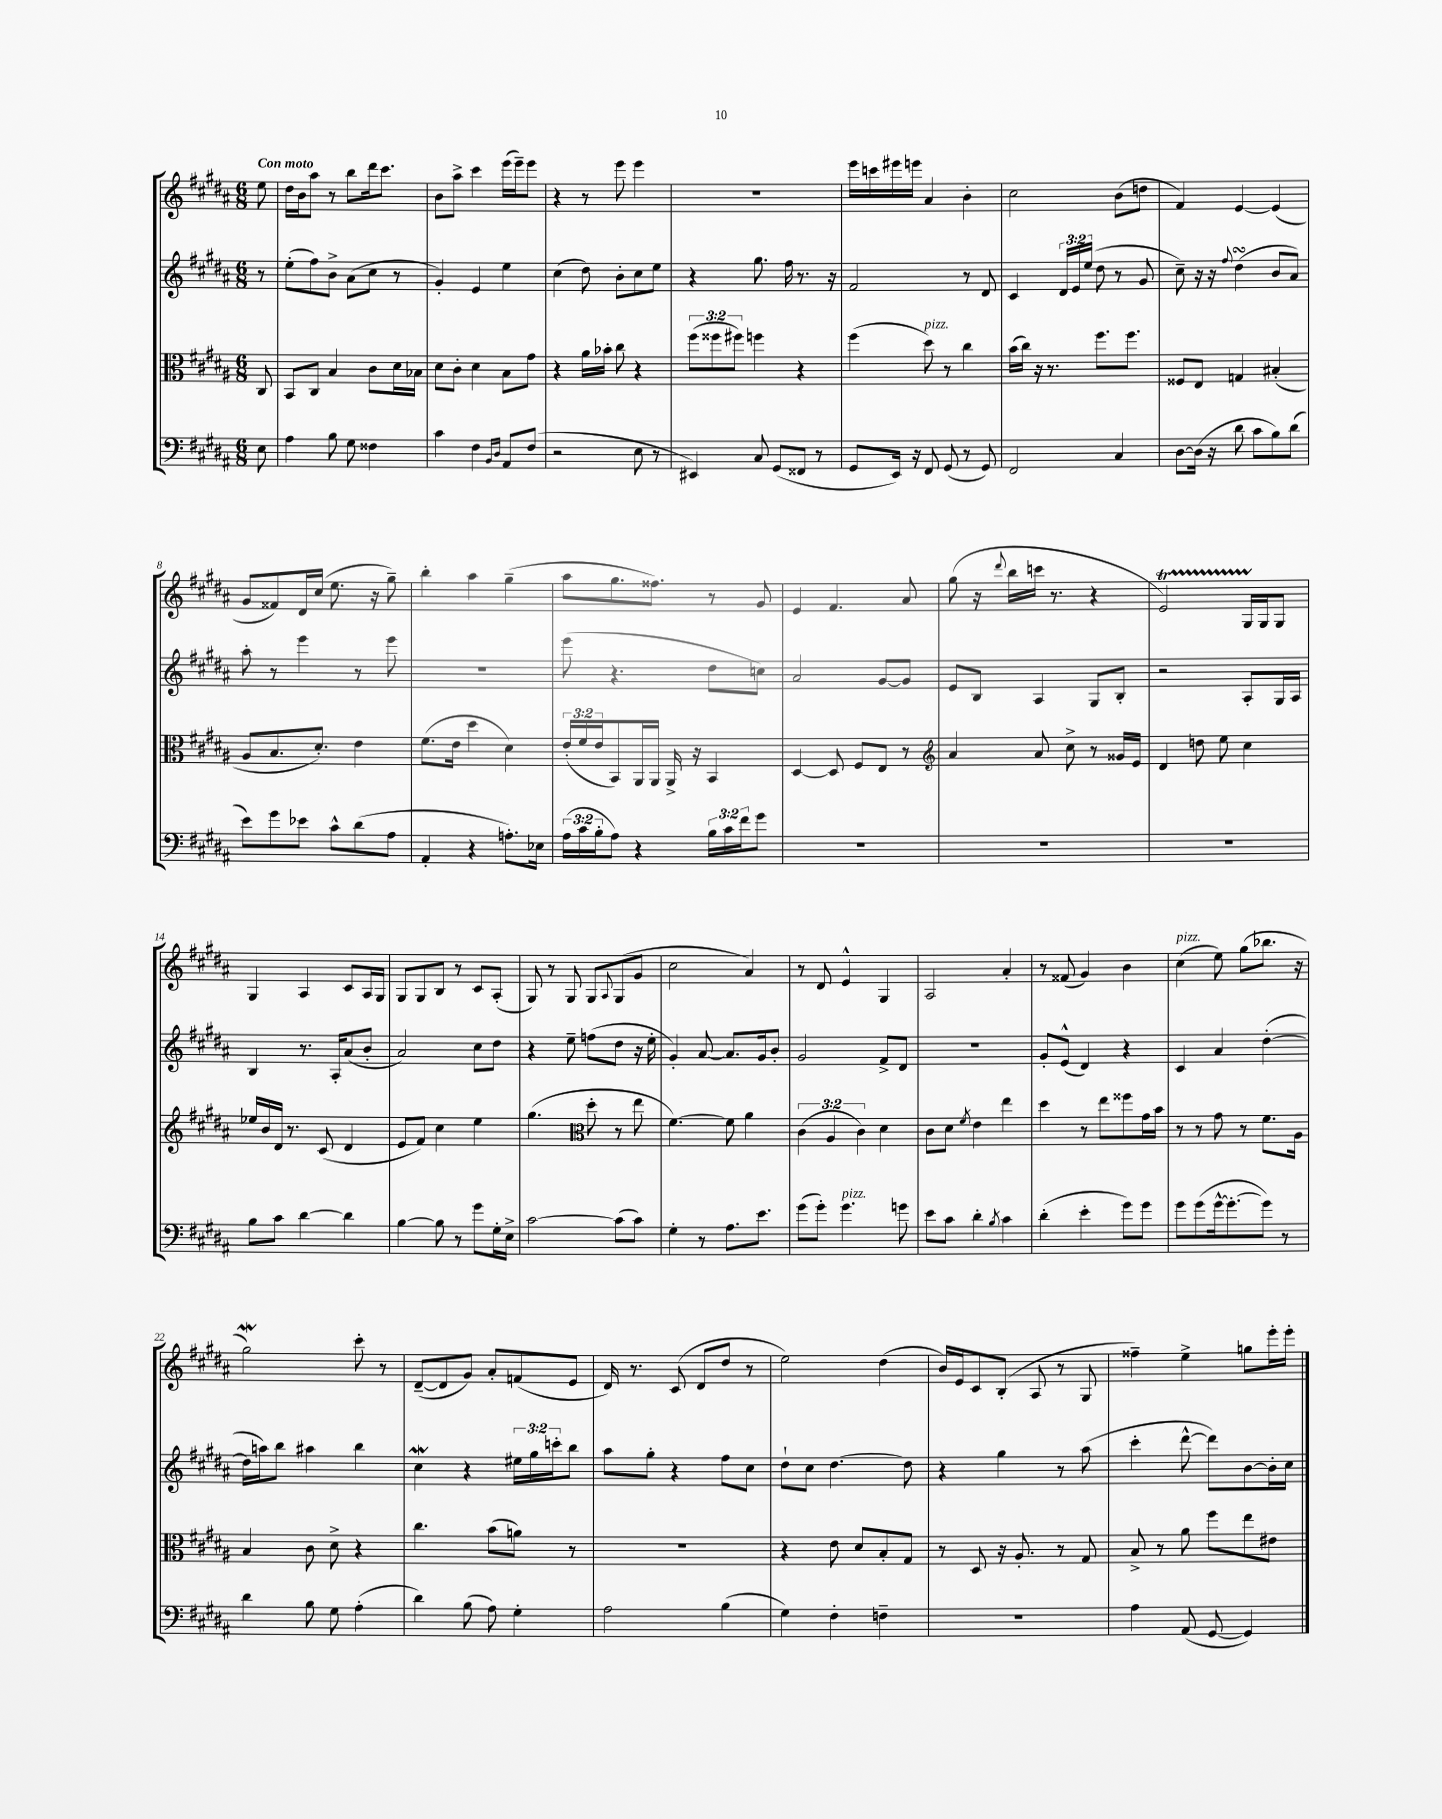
<<
\new StaffGroup <<
\new Staff = "s0" {
    \clef treble \key b \major \numericTimeSignature \time 6/8 \partial 8 \tempo "Con moto"
    e''8 |
    dis''16 b'16 ais''8 r8 b''8 dis'''16 cis'''8. |
    b'8 ais''8-> cis'''4 e'''16( e'''16--) e'''8 |
    r4 r8 e'''8 e'''4 |
    R2. |
    e'''16 c'''16 eis'''16 e'''16 ais'4 b'4-. |
    cis''2 b'8( d''8 |
    fis'4) e'4~ e'4( |
    gis'8 fisis'8) dis'16 cis''16( e''8. r16 gis''8--) |
    b''4-. ais''4 gis''4--( |
    ais''8 gis''8. fisis''8.) r8 gis'8 |
    e'4 fis'4. ais'8 |
    gis''8( r16 \appoggiatura { dis'''8 } b''16 c'''16 r8. r4 |
    e'2\startTrillSpan) gis16 gis16\stopTrillSpan gis8 |
    gis4 ais4 cis'8 ais16 gis16 |
    gis8 gis8 b8 r8 cis'8 ais8-.( |
    gis8) r8 gis8 gis8 \appoggiatura { ais8 } gis8( gis'8 |
    cis''2 ais'4) |
    r8 dis'8 e'4-^ gis4 |
    ais2 ais'4-. |
    r8 fisis'8( gis'4) b'4 |
    cis''4^\markup { \italic "pizz." }( e''8) gis''8( bes''8. r16 |
    gis''2\mordent) cis'''8-. r8 |
    dis'8~--( dis'8 gis'8) ais'8-. f'8( e'8 |
    dis'16) r8. cis'8( dis'8 dis''8 r8 |
    e''2) dis''4( |
    b'16) e'16 cis'8 b8-.( ais8 r8 gis8 |
    fisis''4--) e''4-> g''8 e'''16-. e'''16-. \bar "|." |
}
\new Staff = "s1" {
    \clef treble \key b \major \numericTimeSignature \time 6/8 \override Staff.TupletNumber.text = #tuplet-number::calc-fraction-text \partial 8
    r8 |
    e''8-.( fis''8) b'8-> ais'8( cis''8 r8 |
    gis'4-.) e'4 e''4 |
    cis''4( dis''8) b'8-. cis''8 e''8 |
    r4 gis''8. fis''16 r8. r16 |
    fis'2 r8 dis'8 |
    cis'4 \tuplet 3/2 { dis'16 e'16 e''16( } dis''8 r8 gis'8 |
    cis''8--) r16 r16 \appoggiatura { fis''8 } dis''4\turn( b'8 ais'8) |
    ais''8-. r8 e'''4 r8 e'''8 |
    R2. |
    e'''8( r4. dis''8 c''8) |
    ais'2 gis'8~ gis'8 |
    e'8 b8 ais4 gis8 b8-. |
    r2 ais8-. gis16 ais16 |
    b4 r8. ais16-. ais'8( b'8-. |
    ais'2) cis''8 dis''8 |
    r4 e''8-- f''8( dis''8 r16 e''16-. |
    gis'4-.) ais'8~ ais'8. gis'16 b'8-. |
    gis'2 fis'8-> dis'8 |
    R2. |
    gis'8-. e'8-^( dis'4) r4 |
    cis'4 ais'4 dis''4~-.( |
    dis''16 a''16) b''8 ais''4 b''4 |
    cis''4\mordent r4 \tuplet 3/2 { eis''16 gis''16 c'''16-. } b''8 |
    ais''8 gis''8-. r4 fis''8 cis''8 |
    dis''8-! cis''8 dis''4.~ dis''8 |
    r4 gis''4 r8 ais''8( |
    cis'''4-. dis'''8~-^ dis'''8) b'8~ b'16-. cis''16 \bar "|." |
}
\new Staff = "s2" {
    \clef alto \key b \major \numericTimeSignature \time 6/8 \override Staff.TupletNumber.text = #tuplet-number::calc-fraction-text \partial 8
    cis8 |
    b,8 cis8 b4 cis'8 dis'16 bes16 |
    dis'8 cis'8-. dis'4 b8 gis'8 |
    r4 ais'16 bes'16-. cis''8 r4 |
    \tuplet 3/2 { fis''8( fisis''8 fis''8) } f''4 r4 |
    fis''4( dis''8^\markup { \italic "pizz." }) r8 cis''4 |
    b'16( cis''16) r16 r8. fis''8. fis''8. |
    fisis8 e8 g4 bis4-.( |
    ais8 b8. dis'8.-.) e'4 |
    fis'8.( e'16 dis''4 dis'4) |
    \tuplet 3/2 { e'16-.( fis'16 e'16 } b,8) ais,16 ais,16 ais,16-> r16 b,4 |
    dis4~ dis8 fis8 e8 r8 |
    \clef treble ais'4 ais'8 cis''8-> r8 gisis'16 e'16 |
    dis'4 d''8 e''8 cis''4 |
    ees''16 b'16 dis'16 r8. cis'8( dis'4 |
    e'8 fis'8) cis''4 e''4 |
    gis''4.( \clef alto dis''8-. r8 e''8 |
    fis'4.~) fis'8 ais'4 |
    \tuplet 3/2 { cis'4( ais4 cis'4) } dis'4 |
    cis'8 dis'8 \acciaccatura { fis'8 } e'4 e''4 |
    dis''4 r8 e''8 fisis''8 gis'16 b'16 |
    r8 r8 gis'8 r8 fis'8. ais16 |
    b4 cis'8 dis'8-> r4 |
    cis''4. b'8( a'8) r8 |
    R2. |
    r4 e'8 dis'8 b8-. gis8 |
    r8 dis8 r16 ais8.-. r8 gis8 |
    b8-> r8 ais'8 fis''8 e''8 eis'8 \bar "|." |
}
\new Staff = "s3" {
    \clef bass \key b \major \numericTimeSignature \time 6/8 \override Staff.TupletNumber.text = #tuplet-number::calc-fraction-text \partial 8
    e8 |
    ais4 b8 gis8 fisis4 |
    cis'4 fis4 \grace { b,16 dis16 } ais,8 fis8( |
    r2 e8 r8 |
    eis,4) cis8 gis,8( fisis,8 r8 |
    gis,8 e,16) r16 fis,8 gis,8( r8 gis,8) |
    fis,2 cis4 |
    dis8~ dis16( r16 dis'8 cis'8 b8) dis'8( |
    e'8) gis'8 ees'8 cis'8-^ dis'8( ais8 |
    ais,4-. r4 a8.-.) ees16 |
    \tuplet 3/2 { ais16( cis'16 b16-. } ais8) r4 \tuplet 3/2 { b16 cis'16 fis'16 } gis'8 |
    R2. |
    R2. |
    R2. |
    b8 cis'8 dis'4~ dis'4 |
    b4~ b8 r8 gis'8 gis16-. e16-> |
    cis'2~ cis'8( cis'8) |
    gis4-. r8 ais8. e'8. |
    gis'8( gis'8-.) gis'4.^\markup { \italic "pizz." } g'8 |
    e'8 cis'8 dis'4-. \acciaccatura { b8 } cis'4 |
    dis'4-.( e'4-. gis'8) gis'8 |
    gis'8 gis'8( gis'16~-^ gis'8.~-. gis'8) r8 |
    dis'4 b8 gis8 ais4-.( |
    dis'4) b8( ais8) gis4-. |
    ais2 b4( |
    gis4) fis4-. f4-- |
    R2. |
    ais4 ais,8( gis,8~ gis,4) \bar "|." |
}
>>
>>
